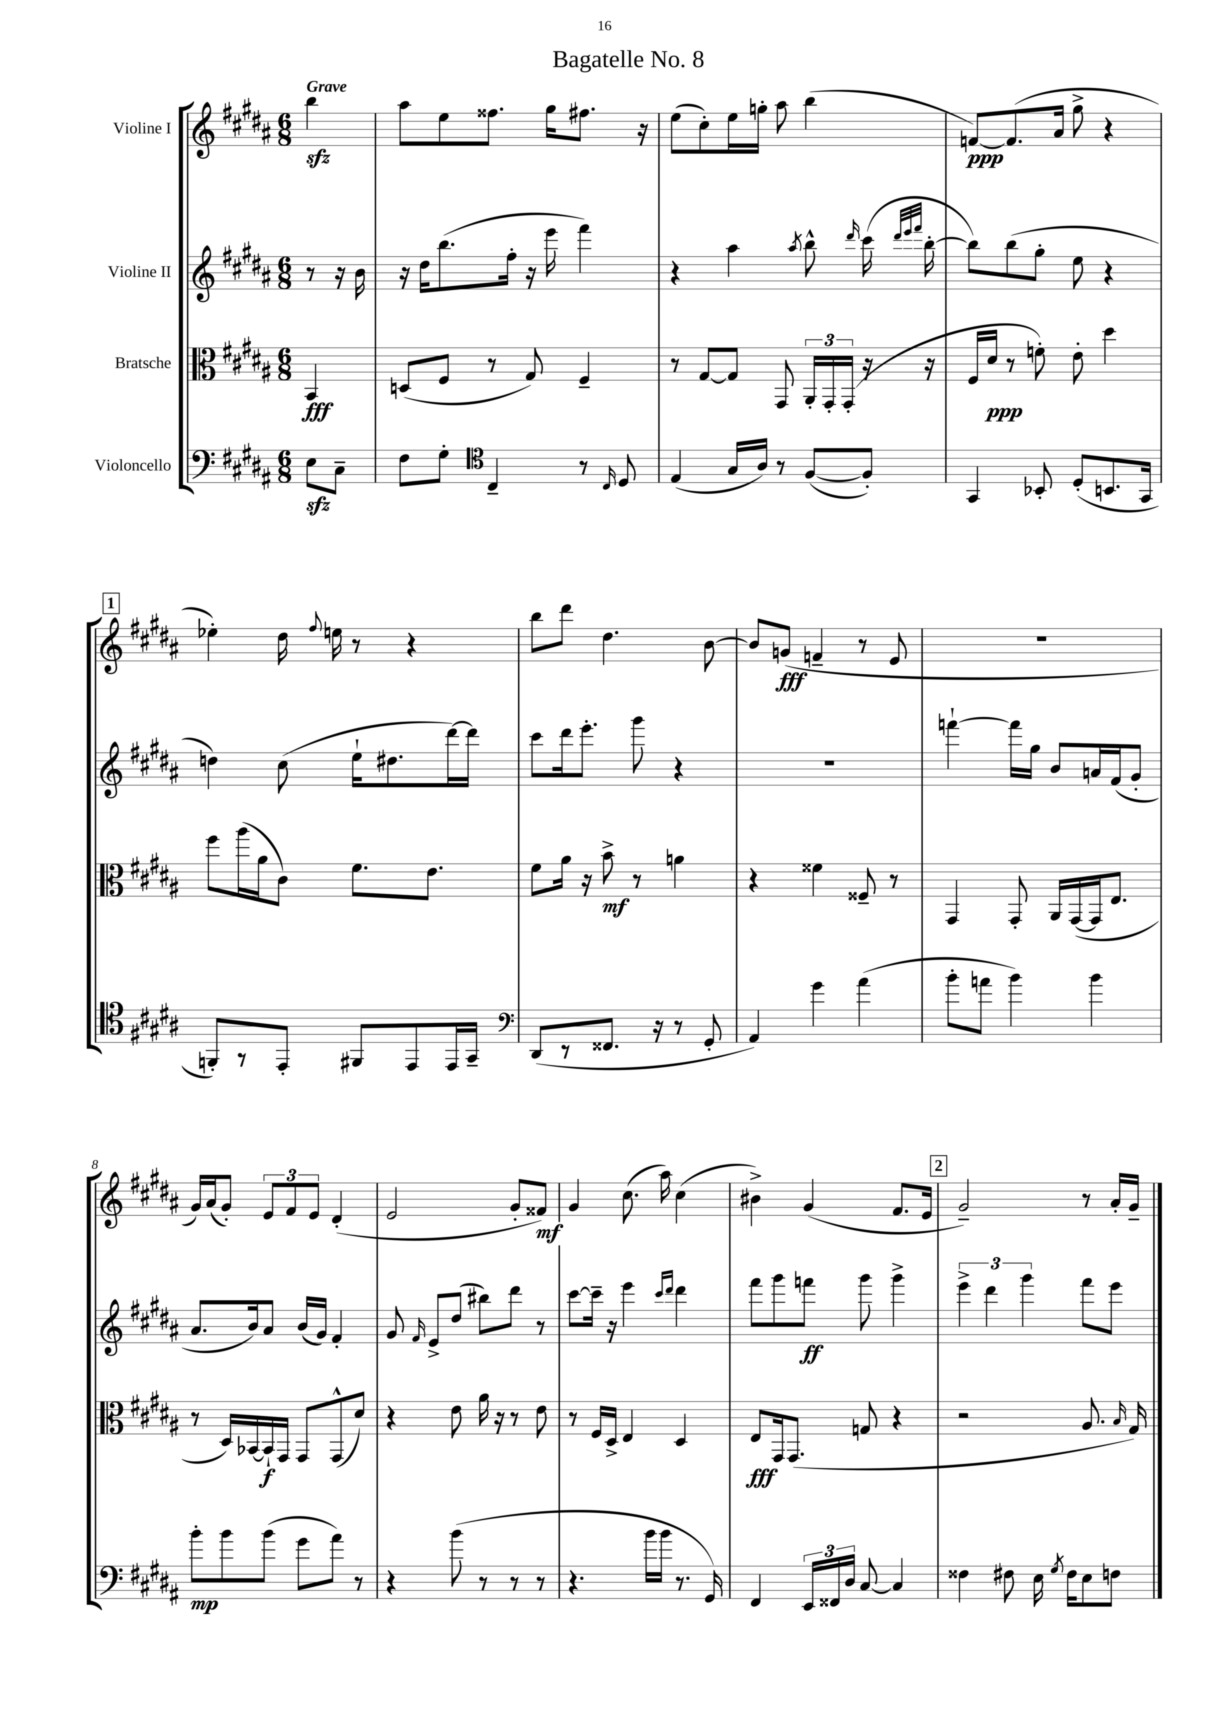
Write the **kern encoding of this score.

**kern	**dynam	**kern	**dynam	**kern	**dynam	**kern	**dynam
*part4	*part4	*part3	*part3	*part2	*part2	*part1	*part1
*staff4	*staff4	*staff3	*staff3	*staff2	*staff2	*staff1	*staff1
*I"Violoncello	*	*I"Bratsche	*	*I"Violine II	*	*I"Violine I	*
*clefF4	*	*clefC3	*	*clefG2	*	*clefG2	*
*k[f#c#g#d#a#]	*	*k[f#c#g#d#a#]	*	*k[f#c#g#d#a#]	*	*k[f#c#g#d#a#]	*
*M6/8	*	*M6/8	*	*M6/8	*	*M6/8	*
=	=	=	=	=	=	=	=
!	!	!	!	!	!	!LO:TX:a:B:t=Grave	!
8Ezz\L	.	4BB/	fff	8r	.	4bbzz\	.
8C#~\J	.	.	.	16r	.	.	.
.	.	.	.	16b\	.	.	.
=1	=1	=1	=1	=1	=1	=1	=1
8F#\L	.	(8Dn/L	.	16r	.	8aa#\L	.
.	.	.	.	16dd#\KL	.	.	.
8G#'\J	.	8F#/J	.	(8.bb\	.	8ee\	.
*clefC4	*	*	*	*	*	*	*
4C#~/	.	8r	.	.	.	8.ff##X\J	.
.	.	.	.	16ff#'\Jk	.	.	.
.	.	8G#/)	.	16r	.	.	.
.	.	.	.	16eee\	.	16gg#\KL	.
8r	.	4F#~/	.	4fff#\)	.	8.ff#X\J	.
16qqC#/	.	.	.	.	.	.	.
8D#/	.	.	.	.	.	.	.
.	.	.	.	.	.	16r	.
=2	=2	=2	=2	=2	=2	=2	=2
(4E/	.	8r	.	4r	.	(8ee\L	.
.	.	[8G#/L	.	.	.	8cc#'\)	.
16G#/LL	.	8G#/J]	.	4aa#\	.	16ee\L	.
16A#/JJ)	.	.	.	.	.	16ggn'\JJ	.
8r	.	8GG#/	.	.	.	8aa#\	.
.	.	.	.	8qaa#/	.	.	.
([8F#/L	.	24AA#'/LL	.	8bb^^\	.	(4bb\	.
.	.	24GG#'/	.	.	.	.	.
.	.	(24GG#'/JJ	.	.	.	.	.
.	.	.	.	16qqddd#/	.	.	.
8F#'/J])	.	16r	.	(16ccc#\	.	.	.
.	.	.	.	32qqddd#/LLL	.	.	.
.	.	.	.	32qqeee/	.	.	.
.	.	.	.	32qqfff#/JJJ	.	.	.
.	.	16r	.	[16bb'\	.	.	.
=3	=3	=3	=3	=3	=3	=3	=3
4GG#/	.	16F#/LL	.	8bb\L])	.	[8fn/L)	ppp
.	.	16d#/JJ	ppp	.	.	.	.
.	.	8r	.	(8bb\	.	(8.f/]	.
8BB-X'/	.	8fn'\)	.	8gg#'\J	.	.	.
.	.	.	.	.	.	16a#/Jk	.
(8D#'/L	.	8e'\	.	8ee\	.	8gg#^\	.
8.BBn/	.	4dd#\	.	4r	.	4r	.
16GG#/Jk	.	.	.	.	.	.	.
!!LO:LB:g=z
!!LO:REH:place=s1:t=1
=4	=4	=4	=4	=4	=4	=4	=4
8FFn'/L)	.	8ff#\L	.	4ddn\)	.	4ee-X'\)	.
8r	.	(16aa#\L	.	.	.	.	.
.	.	16a#\J	.	.	.	.	.
8EE'/J	.	8c#\J)	.	(8cc#\	.	16dd#\	.
.	.	.	.	.	.	8qqff#/	.
.	.	.	.	.	.	16een\	.
8FF#X/L	.	8.f#\L	.	16ee`\KL	.	8r	.
.	.	.	.	8.dd#X\	.	.	.
8EE/	.	.	.	.	.	4r	.
.	.	8.e\J	.	.	.	.	.
16EE/L	.	.	.	[16ddd#\L)	.	.	.
16GG#~/JJ	.	.	.	16ddd#\JJ]	.	.	.
=5	=5	=5	=5	=5	=5	=5	=5
*clefF4	*	*	*	*	*	*	*
(8DD#/L	.	8f#\L	.	8ccc#\L	.	8bb\L	.
8r	.	16a#\Jk	.	16ddd#\k	.	8ddd#\J	.
.	.	16r	.	8.eee'\J	.	.	.
8.FF##X/J	.	8b^\	mf	.	.	4.dd#\	.
.	.	8r	.	8ggg#\	.	.	.
16r	.	.	.	.	.	.	.
8r	.	4an\	.	4r	.	.	.
8GG#'/	.	.	.	.	.	[8b\	.
=6	=6	=6	=6	=6	=6	=6	=6
4AA#/)	.	4r	.	2.r	.	8b/L]	.
.	.	.	.	.	.	(8gn/J	fff
4g#\	.	4f##X\	.	.	.	4fn~/	.
(4a#\	.	8F##X~/	.	.	.	8r	.
.	.	8r	.	.	.	8e/	.
=7	=7	=7	=7	=7	=7	=7	=7
8b'\L	.	4GG#/	.	[4fffn`\	.	2.r	.
8an\J	.	.	.	.	.	.	.
4b\)	.	8GG#'/	.	16fff\LL]	.	.	.
.	.	.	.	16gg#\JJ	.	.	.
.	.	16AA#/LL	.	8b/L	.	.	.
.	.	([16GG#/	.	.	.	.	.
4b\	.	16GG#/J]	.	16an/L	.	.	.
.	.	8.E/J	.	(16f#/J	.	.	.
.	.	.	.	8g#'/J	.	.	.
!!LO:LB:g=z
=8	=8	=8	=8	=8	=8	=8	=8
8b'\L	mp	8r	.	8.a#/L	.	16g#/LL)	.
.	.	.	.	.	.	(16a#/J	.
8b\	.	16D#/LL)	.	.	.	8g#'/J)	.
.	.	[16BB-X/	.	16b/k)	.	.	.
(8b\J	.	16BB-`/]	f	8a#/J	.	12e/L	.
.	.	16GG#/JJ	.	.	.	.	.
.	.	.	.	.	.	12f#/	.
8g#\L	.	8GG#/L	.	(16b/LL	.	.	.
.	.	.	.	.	.	12e/J	.
.	.	.	.	16g#/JJ)	.	.	.
8a#\J)	.	(8GG#^^/	.	4f#'/	.	(4d#'/	.
8r	.	8d#/J)	.	.	.	.	.
=9	=9	=9	=9	=9	=9	=9	=9
4r	.	4r	.	8g#/	.	2e/	.
.	.	.	.	16qqf#/	.	.	.
.	.	.	.	8e^/L	.	.	.
(8b\	.	8e\	.	(8dd#/J	.	.	.
8r	.	16a#\	.	8bb#X\L)	.	.	.
.	.	16r	.	.	.	.	.
8r	.	8r	.	8ddd#\J	.	8g#'/L	.
8r	.	8e\	.	8r	.	8f##X/J)	mf
=10	=10	=10	=10	=10	=10	=10	=10
4.r	.	8r	.	[8ccc#\L	.	4g#/	.
.	.	16F#/LL	.	16ccc#~\Jk]	.	.	.
.	.	16D#^/JJ	.	16r	.	.	.
.	.	4E/	.	4eee\	.	(8.cc#\	.
16b\LL	.	.	.	.	.	.	.
16b\JJ	.	.	.	.	.	16aa#\)	.
.	.	.	.	16qqccc#/LL	.	.	.
.	.	.	.	16qqddd#/JJ	.	.	.
8.r	.	4D#/	.	4ddd#\	.	(4cc#\	.
16GG#/)	.	.	.	.	.	.	.
=11	=11	=11	=11	=11	=11	=11	=11
4FF#/	.	8E/L	fff	8fff#\L	.	4b#X^\)	.
.	.	16GG#/k	.	8ggg#\	.	.	.
.	.	(8.GG#/J	.	.	.	.	.
24EE/LL	.	.	.	8fffn\J	ff	(4g#/	.
24FF##X/	.	.	.	.	.	.	.
24D#/JJ	.	.	.	.	.	.	.
[8C#/	.	8Gn/	.	8ggg#\	.	.	.
4C#/]	.	4r	.	4ggg#^\	.	8.f#/L	.
.	.	.	.	.	.	16e/Jk	.
!!LO:REH:place=s1:t=2
=12	=12	=12	=12	=12	=12	=12	=12
4F##X\	.	2r	.	6eee^\	.	2g#~/)	.
.	.	.	.	6ddd#\	.	.	.
8F#X\	.	.	.	.	.	.	.
.	.	.	.	6ggg#\	.	.	.
16E\	.	.	.	.	.	.	.
8qG#/	.	.	.	.	.	.	.
16F#\KL	.	.	.	.	.	.	.
8E\	.	8.A#/	.	8fff#\L	.	8r	.
8Fn\J	.	.	.	8eee\J	.	16a#'/LL	.
.	.	16qqB/	.	.	.	.	.
.	.	16G#/)	.	.	.	16g#~/JJ	.
==	==	==	==	==	==	==	==
*-	*-	*-	*-	*-	*-	*-	*-
